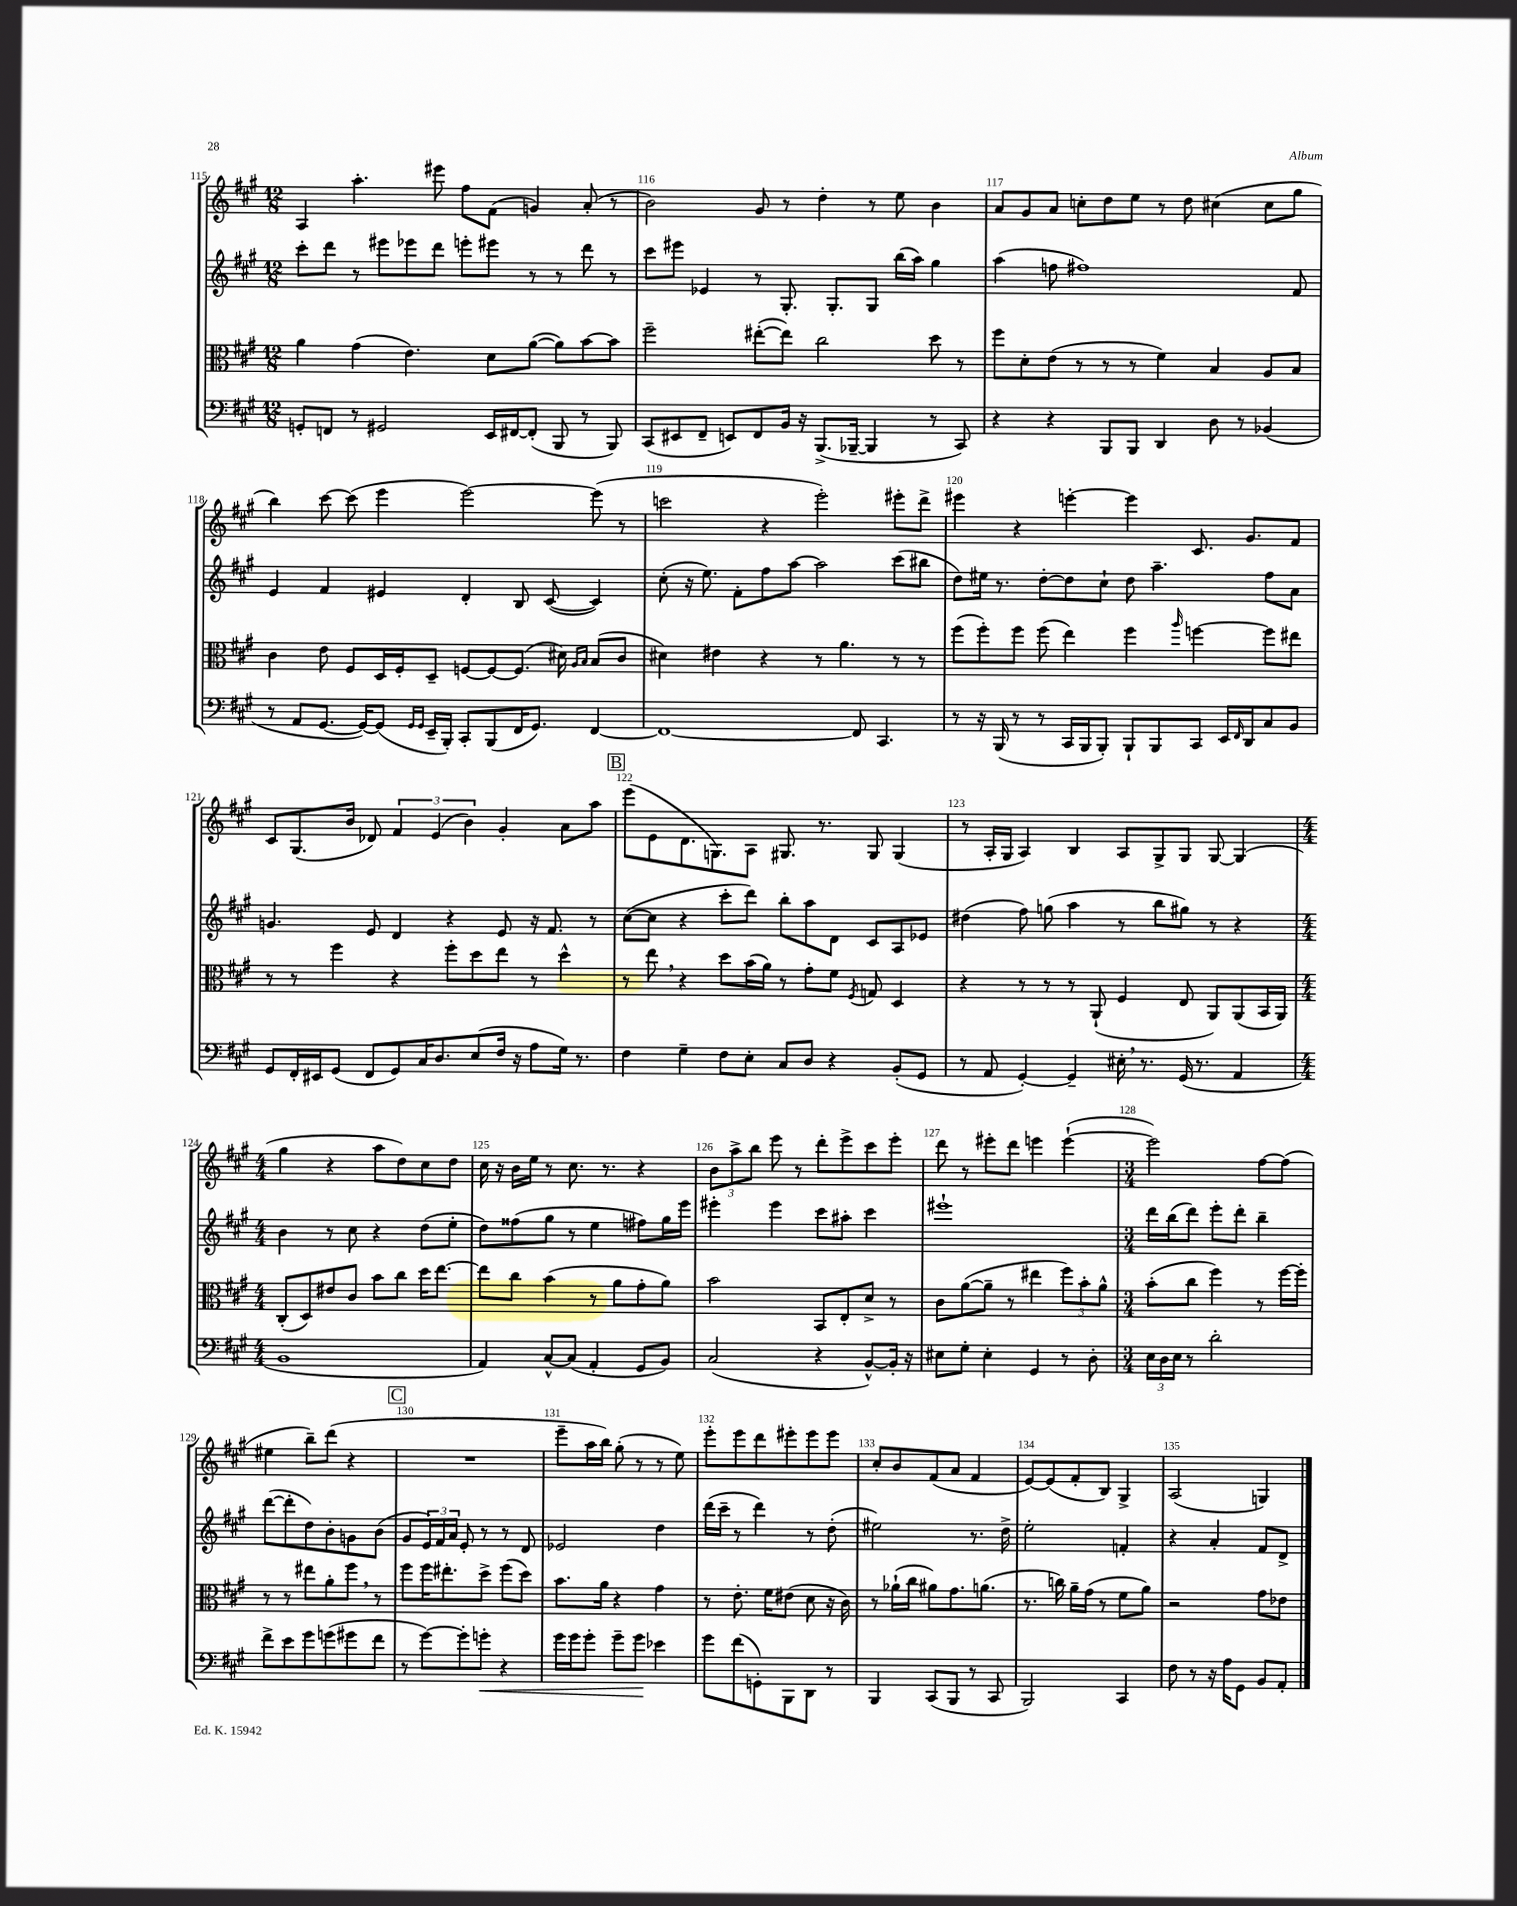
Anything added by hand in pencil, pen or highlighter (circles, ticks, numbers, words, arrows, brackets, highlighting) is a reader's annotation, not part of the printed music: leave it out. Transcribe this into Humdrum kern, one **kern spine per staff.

**kern	**kern	**kern	**kern
*staff4	*staff3	*staff2	*staff1
*clefF4	*clefC3	*clefG2	*clefG2
*k[f#c#g#]	*k[f#c#g#]	*k[f#c#g#]	*k[f#c#g#]
*M12/8	*M12/8	*M12/8	*M12/8
8GG'/L	4a\	8ccc#'\L	4A/
8FF/J	.	8ddd\J	.
8r	(4g#\	8r	4.aa'\
2GG#/	.	8eee#\L	.
.	4.e\)	8eee-\	.
.	.	8ddd\J	8eee#\
.	.	8eee'\L	8ff#\L
16EE/LL	8d\L	8eee#\J	(8f#\J
[16FF#/J	.	.	.
(8FF#'/]J	([8a\J	8r	4g/)
8BBB/	8a\]L)	8r	.
8r	[8b\	8ddd\	(8a'/
8BBB/)	8b\]J	8r	8r
=	=	=	=
(8CC#/L	2ff#~\	8ccc#\L	2b\)
8EE#/	.	8eee#\J	.
8FF#~/J	.	4e-/	.
8EE/L)	.	.	.
8FF#/	([8ee#'\L	8r	8g#/
16BB/Jk	8ee#\]J)	8.G#'/	8r
16r	.	.	.
(8.BBB^/L	2cc#\	.	4dd'\
.	.	8.G#'/L	.
[16BBB-~/Jk	.	.	.
4BBB-/]	.	8G#/J	8r
.	.	(16bb\LL	8ee\
.	.	16aa\JJ)	.
8r	8dd\	4gg#\	4b\
8CC#/)	8r	.	.
=	=	=	=
4r	8ff#\L	(4aa\	8a/L
.	8d'\	.	8g#/
4r	(8e\J	8ff\	8a/J
.	8r	1ff#)	8cc'\L
8BBB/L	8r	.	8dd\
8BBB/J	8r	.	8ee\J
4DD/	4f#\)	.	8r
.	.	.	8dd\
8D\	4B/	.	(4cc#\
8r	.	.	.
(4BB-/	8A/L	.	8cc#\L
.	8B/J	8f#/	8gg#\J
=	=	=	=
8r	4c#\	4e/	4bb\)
8AA/L	.	.	.
[8.GG#/J	8e\	4f#/	[8ccc#\
.	8F#/L	.	(8ccc#\]
16GG#/_LK)	.	.	.
(8GG#/]J	16D/L	4e#/	4eee\
.	16F#'/J	.	.
16qqGG#/LL	.	.	.
16qqGG#/JJ	.	.	.
16EE~/LL	8D~/J	.	.
16BBB'/JJ)	.	.	.
8CC#'/L	[8F/L	4d'/	[2eee\)
(8BBB/	8F/_	.	.
16FF#/K	(8.F/]J	8B/	.
8.GG#/J)	.	.	.
.	.	([8c#/	.
.	16d#\)	.	.
.	16qqA/LL	.	.
.	16qqB/JJ	.	.
[4FF#/	(8B/L	4c#/])	(8eee\]
.	8c#/J	.	8r
=	=	=	=
1FF#_	4d#\)	(8cc#'\	2ccc\
.	.	16r	.
.	.	8.ee\)	.
.	4e#\	.	.
.	.	8f#'\L	.
.	4r	8ff#\	4r
.	.	[8aa\J	.
.	8r	2aa\]	2eee'\)
.	4.a\	.	.
8FF#/]	.	.	.
4.CC#/	.	.	.
.	8r	(8ccc#\L	8eee#'\L
.	8r	8bb#\J	8ddd^\J
=	=	=	=
8r	(8ff#\L	8dd\L)	4eee#\
16r	8ff#'\)	16ee#\Jk	.
(16BBB/	.	8.r	.
8r	8ff#\J	.	4r
8r	(8ff#\	[8dd'\L	.
16CC#/LL	4ee\)	8dd\]	[4eee'\
16BBB/J	.	.	.
8BBB'/J)	.	8cc#`\J	.
8BBB`/L	4ff#\	8dd\	4eee\]
8BBB/	.	4.aa~\	.
.	16qqaa/	.	.
8CC#/J	[4ff\	.	8.c#/
16EE/LL	.	.	.
16qqFF#/	.	.	.
16DD/J	.	.	8.g#/L
8C#/	8ff\]L	8ff#\L	.
8BB/J	8ee#\J	8a\J	8f#/J
=	=	=	=
8GG#/L	8r	4.g/	8c#/L
16FF#'/L	8r	.	(8.G#/
16EE#/J	.	.	.
(8GG#/J	4ff#\	.	.
.	.	.	16b/Jk
8FF#/L	.	8e/	8d-/)
8GG#/)	4r	4d/	6f#/
16C#/K	.	.	.
.	.	.	(6e/
8.D/	.	.	.
.	8ff#'\L	4r	.
.	.	.	6b\)
(8E/	8dd\	.	.
16F#/Jk	8ee\J	8e/	4g#'/
16r	.	.	.
8A\L	8r	16r	.
.	.	8.f#/	.
16G#\Jk)	4dd^^\	.	8a\L
8.r	.	.	.
.	.	8r	8aa\J
=	=	=	=
4F#\	8r	([8cc#\L	(8eee\L
.	8ee\	8cc#\]J	8e\
4G#~\	4r	4r	8.d\
.	.	.	8.G\)
8F#\L	8dd\L	8ccc#'\L	.
8E'\J	(16b\L	8ddd\J)	8A\J
.	16a\JJ)	.	.
8C#/L	8r	8bb'\L	8.G#/
8D/J	8g#'\L	8aa\	.
.	.	.	8.r
4r	8f#\J	8d\J	.
.	8qF#/	.	.
.	8G/	8c#/L	8G#/
(8BB'/L	4D/	8A/	(4G#/
8GG#/J	.	8e-/J	.
=	=	=	=
8r	4r	(4dd#\	8r
8AA/	.	.	16A'/LL
.	.	.	16G#/JJ
[4GG#'/)	8r	8ff#\)	4A/)
.	8r	(8gg\	.
4GG#~/]	8r	4aa\	4B/
.	(8AA`/	.	.
16E#'\	4F#/	8r	8A/L
8.r	.	.	.
.	.	8bb\L	8G#^/
(16GG#/	8E/	8gg#\J)	8G#/J
8.r	.	.	.
.	8AA/L)	8r	[8G#/
4AA/	(8AA/	4r	(4G#/]
.	16BB/L	.	.
.	16AA/JJ)	.	.
=	=	=	=
*M4/4	*M4/4	*M4/4	*M4/4
1BB	(8C#'/L	4b\	4gg#\
.	8D/)	.	.
.	8e#/	8r	4r
.	8c#/J	8cc#\	.
.	8b\L	4r	8aa\L
.	8cc#\J	.	8dd\)
.	16dd\LK	(8dd\L	8cc#\
.	[8.ee\J	.	.
.	.	8ee'\J	8dd\J
=	=	=	=
4AA/)	8ee\]L	8dd\L)	16cc#\
.	.	.	16r
.	8cc#\J	(8ff##\	16b\LL
.	.	.	16ee\JJ
[8C#^^/L	(4b\	8gg#\J	8r
(8C#/]J	.	8r	8.cc#\
4AA'/	8r	4ee\	.
.	.	.	8.r
.	8a\L	.	.
8GG#/L	8g#'\	8ff#\L)	4r
8BB/J)	8a\J)	16gg#\L	.
.	.	16eee\JJ	.
=	=	=	=
(2C#/	2b\	4eee#'\	12b\L
.	.	.	12aa^\
.	.	.	12bb\J
.	.	4eee#\	8eee\
.	.	.	8r
4r	8BB/L	8ccc#\L	8ddd'\L
.	8E'/	8aa#'\J	8eee^\
[8BB^^/L)	8d^/J	4ccc#\	8ccc#\
16BB'/]Jk	8r	.	8eee'\J
16r	.	.	.
=	=	=	=
8E#\L	8c#\L	1eee#`	8ddd\
8G#'\J	([8a\	.	8r
4E#'\	8a~\]J	.	8eee#'\L
.	8r	.	8ddd\J
4GG#/	4ee#\	.	4eee\
8r	12ff#\L)	.	([4eee`\
.	12b'\	.	.
8D'\	.	.	.
.	12a^^\J	.	.
=	=	=	=
*M3/4	*M3/4	*M3/4	*M3/4
24E\LL	(8b'\L	16ddd\LL	2eee\])
24D\	.	.	.
.	.	(16bb\J	.
24E\JJ	.	.	.
8r	8cc#\J	8ddd\J)	.
2d'\	4ff#\)	8eee'\L	.
.	.	8ddd'\J	.
.	8r	4bb~\	[8ff#\L
.	[16ff#\LL	.	(8ff#\]J
.	16ff#'\]JJ	.	.
=	=	=	=
8f#^\L	8r	([8ddd\L	4ee#\
8e\	8r	8ddd'\]	.
8g#\	8ee#\L	8dd\)	8bb~\L)
(8g\	8a'\	8b'\	(8ddd\J
8g#\	8ff#\J	8g\	4r
8f#\J	8r	(8b\J	.
=	=	=	=
8r	8ff#\L	8g#/L	2.r
[8g#\L)	16ff#\K	24e/L)	.
.	.	24f#/	.
.	8.ee#'\	.	.
.	.	24a/JJ	.
8g#'\]	.	8e'/	.
8g'\J	8dd^\J	8r	.
4r	(8ff#\L	8r	.
.	8dd\J)	8d/	.
=	=	=	=
16g#\LL	8.b\L	2e-/	8eee~\L
16g#\J	.	.	.
8g#'\J	.	.	16aa\L
.	16a\Jk	.	16bb\JJ)
8g#~\L	4r	.	(8gg#'\
8g#\J	.	.	8r
4e-\	4g#\	4dd\	8r
.	.	.	8ee\)
=	=	=	=
8g#\L	8r	(16ddd\LL	8eee'\L
.	.	16ccc#~\JJ	.
(8f#\	8.e'\	8r	8eee\
8GG'\)	.	4ddd\)	8ddd\
.	16f#\LK	.	.
8BBB\	(8e#\J	.	8eee#'\
8DD\J	8d\	8r	8eee#\
8r	16r	(8dd'\	8eee#\J
.	16c#\)	.	.
=	=	=	=
4BBB/	8r	2ee#\)	8cc#'/L
.	(16a-`\LL	.	8b/
.	16cc#\JJ	.	.
(8CC#/L	8a#\L)	.	(8f#/
8BBB/J	8.g#\	.	8a/J
8r	.	8.r	4f#/
.	(8.a\J	.	.
8CC#/	.	.	.
.	.	16dd^\	.
=	=	=	=
2BBB/)	8.r	2ee'\	[8e/L)
.	.	.	(8e/]
.	16cc\)	.	.
.	16a~\LL	.	8f#'/
.	(16g#\JJ	.	.
.	8r	.	8B/J)
4CC#/	8f#\L	4f'/	4G#^/
.	8a\J)	.	.
=	=	=	=
8F#\	2r	4r	(2A/
8r	.	.	.
16r	.	4a'/	.
16A\LK	.	.	.
8GG#\J	.	.	.
8BB/L	8g#\L	8f#/L	4G/)
8AA'/J	8e-\J	8d^/J	.
==	==	==	==
*-	*-	*-	*-
